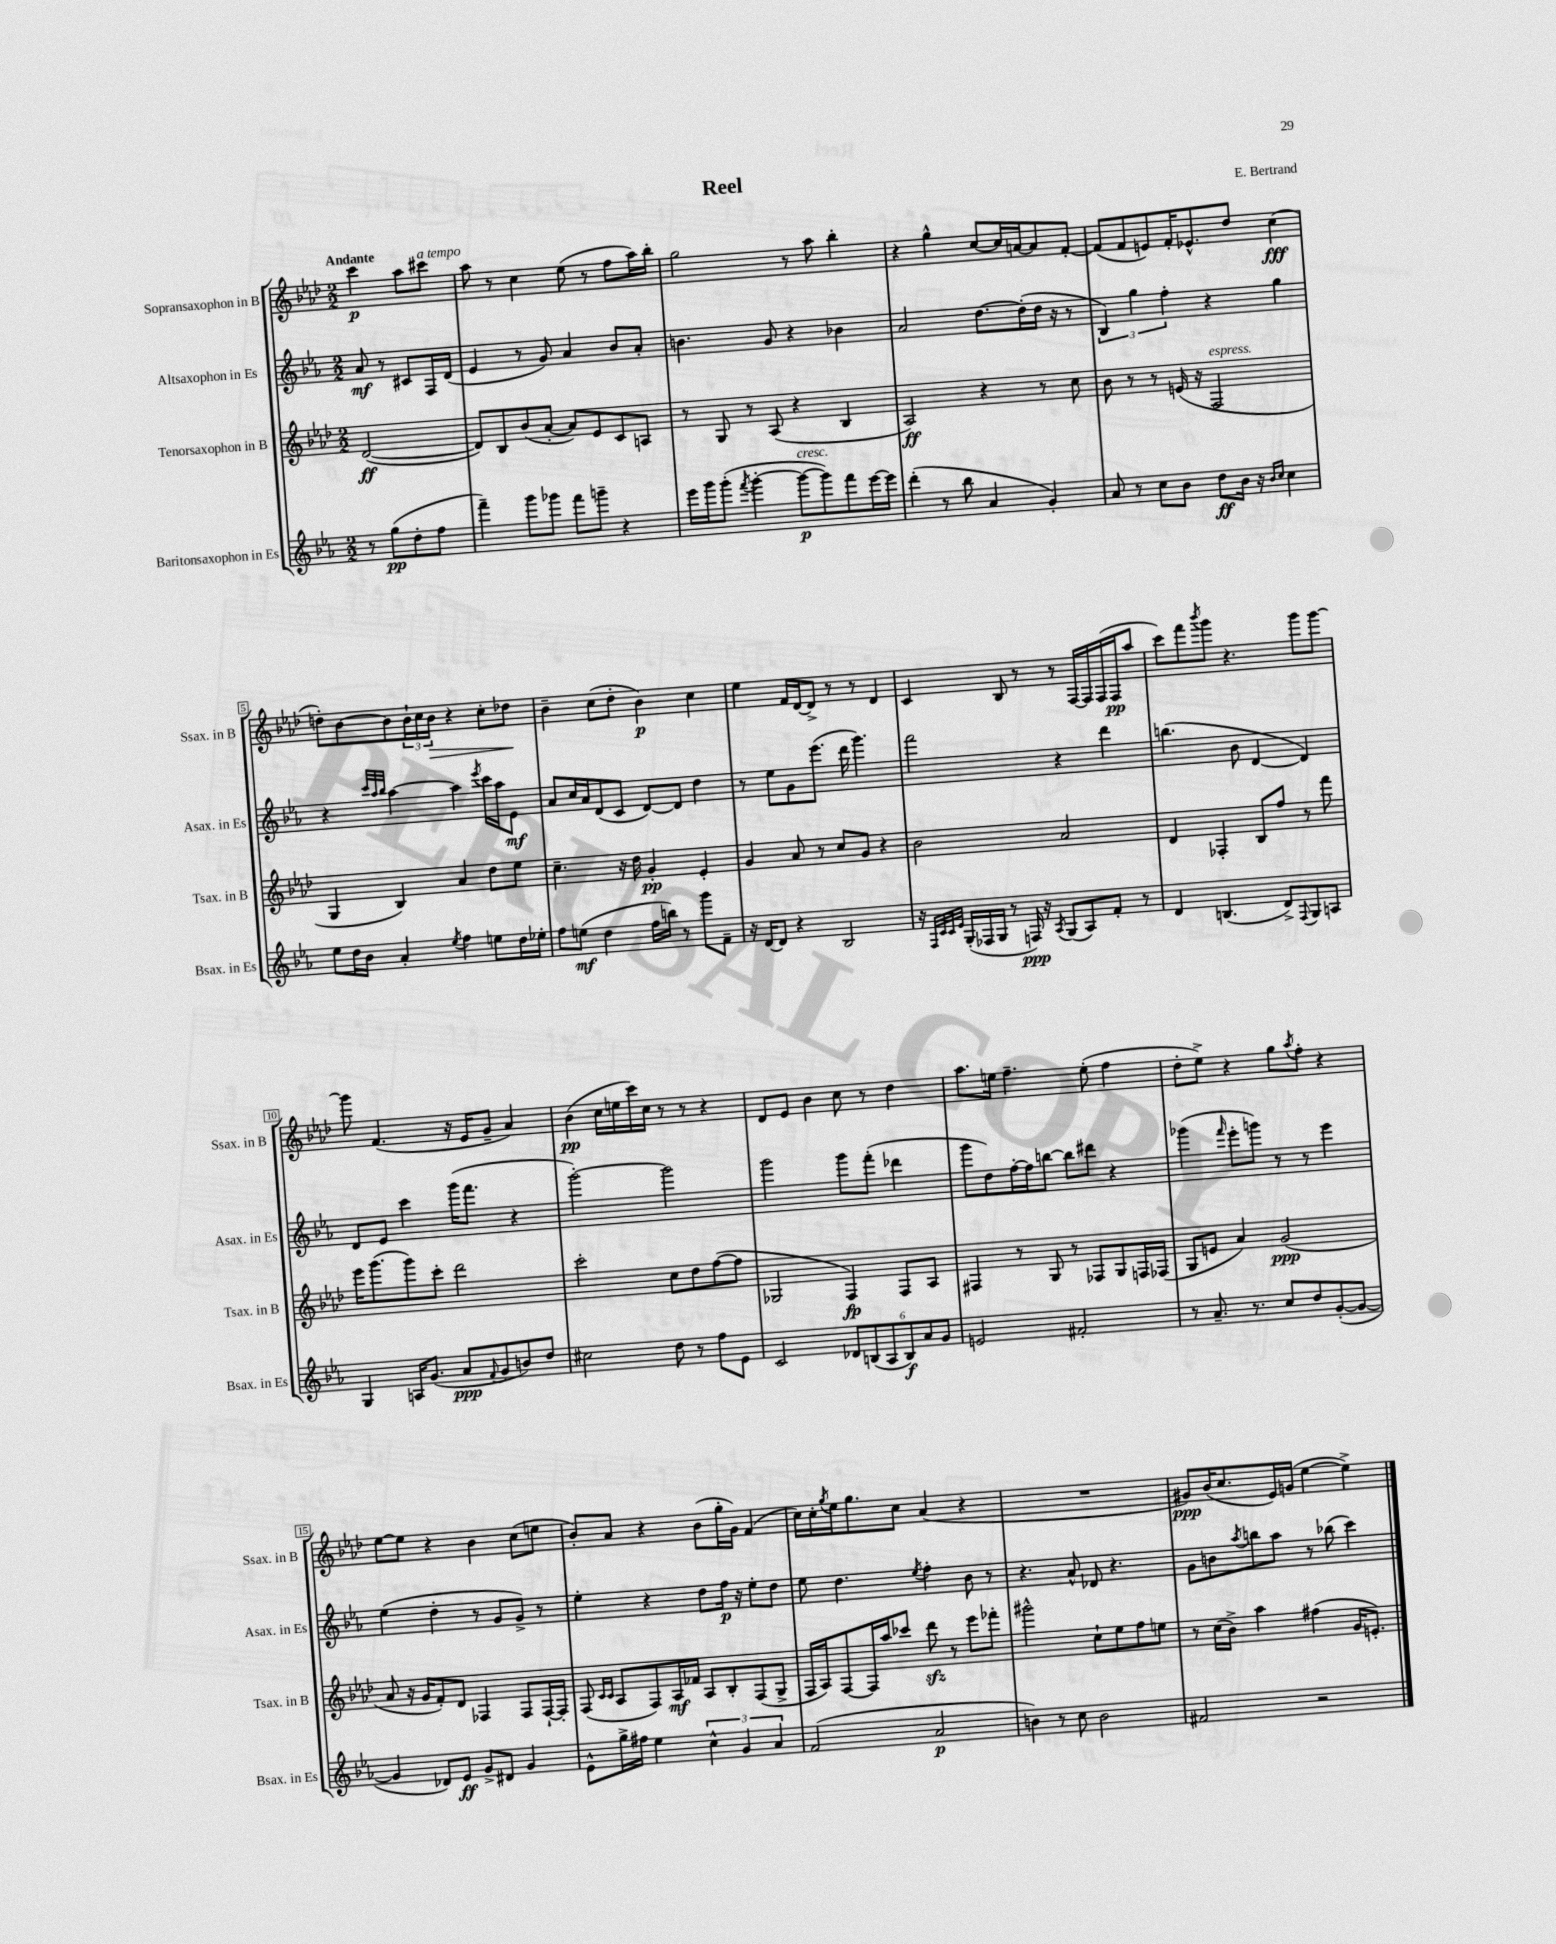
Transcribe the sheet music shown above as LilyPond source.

\header { title = "Reel" composer = "E. Bertrand" }
<<
\new StaffGroup <<
\new Staff = "s0" \with { instrumentName = "Sopransaxophon in B" shortInstrumentName = "Ssax. in B" } {
    \clef treble \key aes \major \numericTimeSignature \time 2/2 \partial 2 \tempo "Andante"
    c'''4\p aes''8 cis'''8^\markup { \italic "a tempo" } |
    aes''8 r8 c''4 ees''8( r8 f''8 aes''16) bes''16-. |
    g''2 r8 aes''8 bes''4-. |
    r4 g''4-^ c''8~ c''16 a'16~ a'8 f'8~-. |
    f'8( f'8 e'8) f'16-. ees'8.-^ des''8 c''4\fff( |
    d''8-.) bes'8~ bes'8 \tuplet 3/2 { bes'16-! c''16 bes'16\> } r4 c''8-. des''8\! |
    bes'4-- c''8( des''8-. bes'4\p) c''4 |
    ees''4 f'16 des'16~ des'8-> r8 r8 des'4 |
    c'4 bes8 r8 r8 f16~ f16 f16( f16\pp aes''8 |
    c'''8) f'''8 \acciaccatura { bes'''8 } g'''8 r4. g'''8 g'''8~ |
    g'''8 f'4.( r16 ees'16 g'8-- aes'4) |
    bes'4\pp( c''16 e''16 c'''16) c''16 r8 r8 r4 |
    des'8 ees'8 bes'4 c''8 r8 des''4 |
    aes''8. e''16 f''4.-- e''8-.( f''4 |
    des''8-. ees''8->) r4 g''8 \acciaccatura { aes''8 } f''8-. r4 |
    ees''8~ ees''8 r4 bes'4 c''8( e''8 |
    bes'8-.) aes'8 r4 bes'8( g''16-. g'16) f'4( |
    c''16) c''16-. \acciaccatura { g''8 } ees''16 g''8. c''8 aes'4( r4 |
    R1 |
    gis'8\ppp) bes'16( c''8. ees'16) g'16( ees''4~ ees''4->) \bar "|." |
}
\new Staff = "s1" \with { instrumentName = "Altsaxophon in Es" shortInstrumentName = "Asax. in Es" } {
    \clef treble \key ees \major \numericTimeSignature \time 2/2 \partial 2
    aes'8\mf r8 cis'8 f16 d'16( |
    ees'4 r8 g'8) aes'4 bes'8 aes'8-. |
    b'4. g'8 r4 bes'4 |
    aes'2 d''8.~ d''16-.( d''16 r16 r8 |
    \tuplet 3/2 { bes4) g''4 f''4-. } r4 g''4 |
    r4 \grace { c'''32 aes''32 bes''32 } aes''4~ aes''4 \acciaccatura { ees'''8 } c'''16 aes''16 ees'8\mf |
    aes'8 c''16 aes'16 d'8( c'8 d'8~) d'8 d''4 |
    r8 ees''8 g'8 ees'''8.( d'''16 g'''4.) |
    f'''2 r4 d'''4 |
    b''4.( bes'8 d'4~ d'4) |
    d'8 ees'8 c'''4 g'''16( f'''8. r4 |
    g'''2~-.) g'''2 |
    g'''2 g'''8 f'''8-.( des'''4 |
    g'''8 d''8) f''16~-. f''16 b''8~ b''8 dis'''8 r4 |
    ges'''4( \grace { f'''16 } ees'''8-. g'''8) r8 r8 ees'''4 |
    ees''4( d''4-. r8 g'8 g'8->) r8 |
    ees''4-. r4 d''8 f''16\p r16 ees''8-. d''8 |
    ees''8 d''4. \acciaccatura { ees''8 } f''4-. bes'8 r8 |
    r4. aes'8-^ des'8 r4. |
    g'8 b'8 \acciaccatura { aes''8 } b''8 aes''8 r8 bes''8( c'''4) \bar "|." |
}
\new Staff = "s2" \with { instrumentName = "Tenorsaxophon in B" shortInstrumentName = "Tsax. in B" } {
    \clef treble \key aes \major \numericTimeSignature \time 2/2 \partial 2
    des'2~\ff( |
    des'8) bes8 bes'8( aes'8~-. aes'8) ees'8 c'8 a8 |
    r8 g8 r8 aes8( r4 bes4 |
    aes2\ff) r4 r8 c''8 |
    bes'8 r8 r8 e'16( r16 f2^\markup { \italic "espress." } |
    g4 bes4) aes'4 des''8 ees''8 |
    c''4.-- r16 des''16 g'4-.\pp ees'4-. |
    g'4 aes'8 r8 c''8 g'8 r4 |
    bes'2 aes'2 |
    des'4 fes4-. bes8 f''8 r8 f'''8 |
    ees'''16 g'''8.( g'''8) c'''8-. des'''2 |
    c'''2-. c''8 des''8 f''8~( f''8 |
    ges2 f4\fp) f8 aes8 |
    fis4 r8 g8 r8 fes8 g8 f16 fes16( |
    g8 e'8 aes'4) g'2\ppp( |
    aes'8 r16 g'16 f'8-.) des'8 fes4 fes8 fes16~-! fes16-. |
    f8( \grace { c'16 c'16 } aes8 f8) aes16\mf fes'16 aes8 bes8-. f8( g8-> |
    f16 aes16) f8~ f16 aes''16 ces'''8 des'''8\sfz r8 ees'''8 fes'''8-. |
    gis'''2-^ c''8-! ees''8 f''8 e''8 |
    r8 c''16( bes'16->) aes''4 fis''4( g'16 e'8.-.) \bar "|." |
}
\new Staff = "s3" \with { instrumentName = "Baritonsaxophon in Es" shortInstrumentName = "Bsax. in Es" } {
    \clef treble \key ees \major \numericTimeSignature \time 2/2 \partial 2
    r8 g''8\pp( d''8-. f''8 |
    f'''4--) g'''8 ges'''8 f'''8 g'''8-- r4 |
    ees'''16 g'''16 g'''8-.( \acciaccatura { f'''8 } g'''4~-. g'''8~\p^\markup { \italic "cresc." } g'''8) f'''8 ees'''16~ ees'''16 |
    d'''4-.( r8 bes''8 aes'4 g'4-.) |
    aes'8 r8 c''8 bes'8 d''8\ff bes'16 r16 \grace { bes'16 c''16 } c''4 |
    ees''8 d''16 bes'16 aes'4-. \acciaccatura { ees''8 } f''4 e''8 d''16 ees''16-. |
    f''8 e''8\mf( d''4 f''16 b''16) r8 g'''8 f'8-- |
    r16 d'16~ d'8 r4 bes2 |
    r16 \grace { f32 c'32 c'32 ees'32 } g16-.( fes16 g16 r8 f16\ppp) r16 \acciaccatura { aes8 } g8( aes8) f'8-. r8 |
    d'4 b4.( d'8->) \appoggiatura { f8 } g8 a8 |
    g4 a16 g'8.( aes'8\ppp \appoggiatura { f'8 } g'8 b'8) d''8 |
    cis''2 d''8 r8 f''8 ees'8 |
    c'2 \tuplet 6/4 { des'8 b8( aes8 b8\f) aes'8 g'8 } |
    e'2 fis'2-. |
    r8 aes'8.-- r8. c''8 d''8 g'8~-.( g'8~ |
    g'4 des'8) ees'8\ff g'8-> dis'8 g'4 |
    ees'8-^ g''16-> fis''16 ees''4 \tuplet 3/2 { c''4-^ g'4 aes'4 } |
    f'2( aes'2\p |
    b'4) r8 c''8 b'2 |
    fis'2 r2 \bar "|." |
}
>>
>>
\layout { \context { \Score \override BarNumber.stencil = #(make-stencil-boxer 0.1 0.3 ly:text-interface::print) } }
